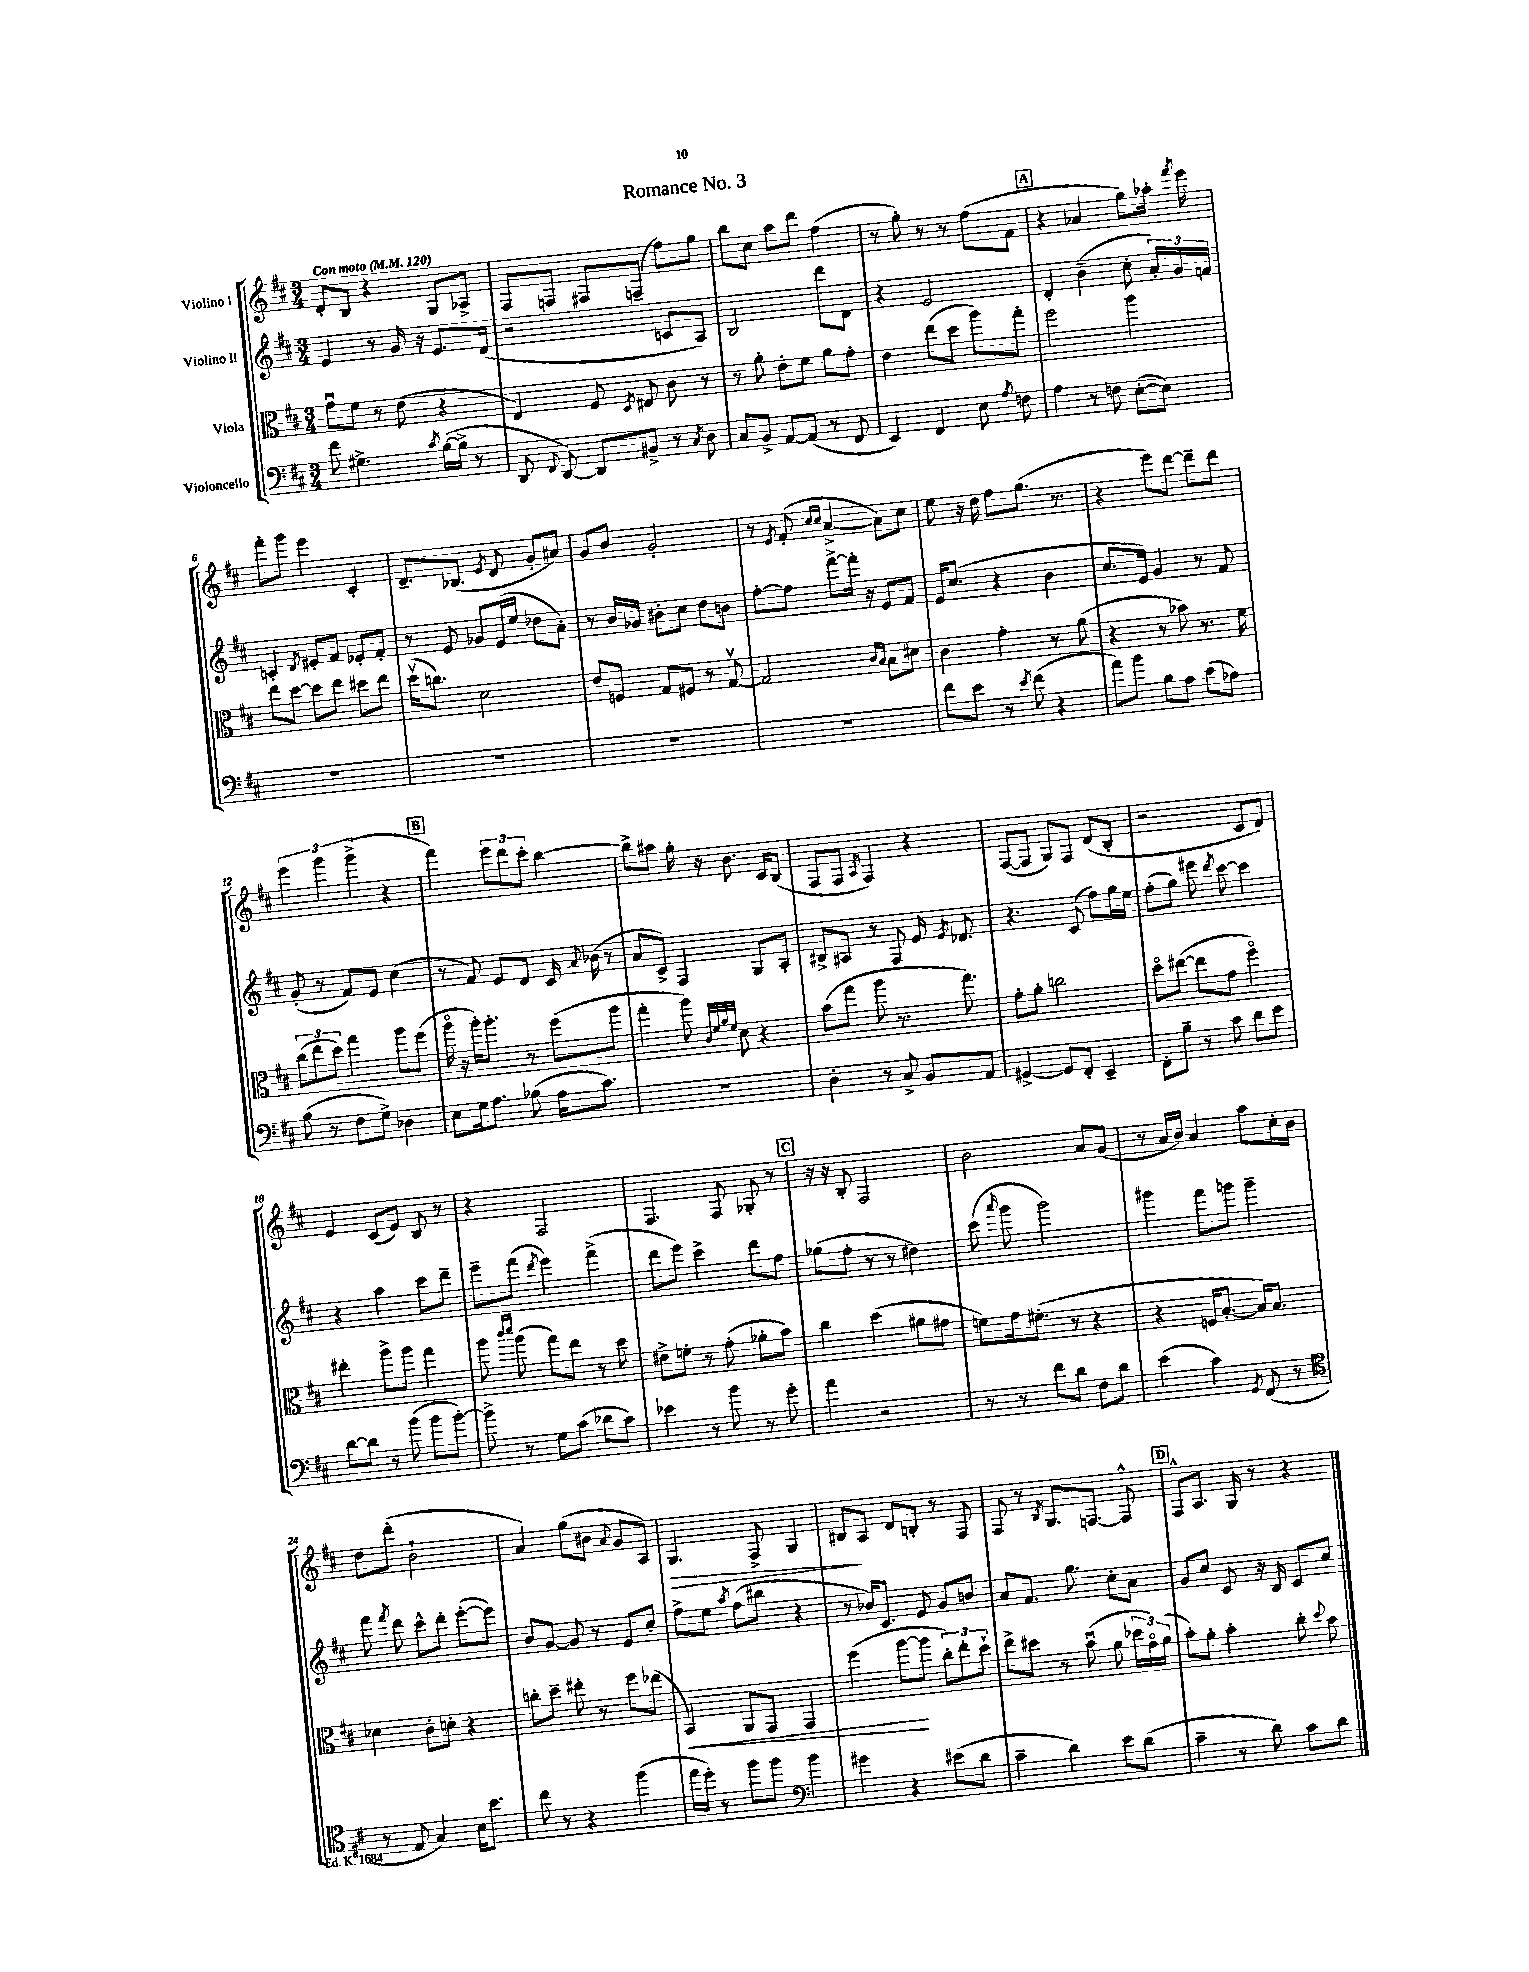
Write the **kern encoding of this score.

**kern	**kern	**kern	**kern
*staff4	*staff3	*staff2	*staff1
*clefF4	*clefC3	*clefG2	*clefG2
*k[f#c#]	*k[f#c#]	*k[f#c#]	*k[f#c#]
*M3/4	*M3/4	*M3/4	*M3/4
*MM120	*MM120	*MM120	*MM120
8f#	8gu	4e	8d'
4.G#^	8f#	.	8B
.	8r	8r	4r
.	(8e	16g	.
.	.	16r	.
8qc#	.	.	.
([16B	4r	8.e	8G
16B^]	.	.	.
8r	.	.	8A-^
.	.	(16d	.
=	=	=	=
8DD	4E)	2r	8F#
8qqFF#	.	.	.
[8DD)	.	.	8F
8DD]	8F#	.	8F#
.	8qD	.	.
8BB#^	8E#	.	(8F~
8r	8c#	8c	8ff#)
8qC#	.	.	.
8D	8r	8A)	8gg
=	=	=	=
8C#	8r	2B	8bb
8BB^	8a'	.	8cc#
[8AA	8e'	.	8aa
(8AA]	8f#	.	8ddd
8r	8a	8ddd	(4ff#
8FF#	8g'	8d	.
=	=	=	=
4EE)	4e	4r	8r
.	.	.	8gg')
4FF#	(8ee	2e	8r
.	8dd	.	8r
8E	8aa)	.	(8ff#
8qA	.	.	.
8F	8gg'	.	8f#
=	=	=	=
4A	2ff#	4d'	4r
8r	.	(4b~	4a-
8F	.	.	.
([8E'	4aa	8cc#'	8gg)
8E])	.	24a')	16aa-'
.	.	24g	.
.	.	.	8qfff#
.	.	.	16eee
.	.	24f	.
=	=	=	=
2.r	8ee	4c'	8fff#'
.	[8dd	.	8ggg
.	.	8qd	.
.	8dd]	8e#'	4eee
.	8ee	8f#	.
.	8dd#	8e-'	4c#'
.	8ee	8f#'	.
=	=	=	=
2.r	(16ddv	8r	8.d~
.	8.cc)	.	.
.	.	8e	.
.	.	.	(8.B-
.	2d	8g-	.
.	.	.	8qe
.	.	(16e	8d
.	.	16ee	.
.	.	8dd-	8g'
.	.	8a')	8a#)
=	=	=	=
2.r	8e	8r	8g
.	8F	16b	8b
.	.	16g-	.
.	8G	8b#'	2g'
.	8F#	8cc#	.
.	8r	8dd	.
.	[8Gv	8b	.
=	=	=	=
2.r	2G]	[8ff#'	8r
.	.	.	8qe
.	.	8ff#]	(8f#'
.	.	.	16qqcc#
.	.	.	16qqcc#
.	.	[8fff#^	[4a^
.	.	16fff#']	.
.	.	16r	.
.	16qqc#	.	.
.	16qqB	.	.
.	8B	8e	8a])
.	8d#	8f#	8cc#
=	=	=	=
8f#	4c#	16e	8ee
.	.	(8.cc#	.
8e	.	.	16r
.	.	.	16dd
8r	4g'	4r	8ff#
8qe	.	.	.
(8f#	.	.	(8.gg
4r	8r	4b	.
.	.	.	8.r
.	(8a	.	.
=	=	=	=
8a)	4r	8.cc#	4r
8b	.	.	.
.	.	16e)	.
8B	8r	4g	8eee)
8A	8b-)	.	[8ddd
(8c#	8.r	8r	8ddd~]
8A-)	.	8f#	8ddd
.	16f#	.	.
=	=	=	=
(8B	(12cc#	(8g'	6eee
.	12ee	.	.
8r	.	8r	.
.	12dd)	.	6ggg
8F#	4gg	8f#)	.
.	.	.	(6ggg^
8G^)	.	8e	.
4D-	8aa	(4cc#	4r
.	(8ff#	.	.
=	=	=	=
8E	16aao	8r	4fff#)
.	16r	.	.
16G	16aa')	8f#)	.
8.A	8.aa'	.	.
.	.	8e	12eee
.	.	.	12ddd
(8B-	8r	8d	.
.	.	.	12ccc#'
16A	(8ff#	16c#	[4bb
.	.	8qqa	.
8.c#)	.	(16b-	.
.	8aa	8r	.
=	=	=	=
2.r	4gg'	8a	8bb^]
.	.	8c#^)	8aa#
.	8aa)	4F#	16gg'
.	.	.	16r
.	32qqc#	.	.
.	32qqf#	.	.
.	32qqa	.	.
.	32qqf#	.	.
.	8d	.	8.b
.	4r	8G	.
.	.	.	16c#
.	.	8A'	(8B
=	=	=	=
4D'	(8b	8B#^	8F#
.	8gg	8A#	8F#
.	.	.	8qA
8r	8aa	8r	4F#)
8C#^	8.r	8F#	.
8BB	.	16e	4r
.	.	8qe	.
.	8.gg)	8.d-	.
8AA	.	.	.
=	=	=	=
[4GG#^	8g'	4.r	([8F#
.	8a'	.	8F#]
8GG#]	2cc	.	8G)
8FF#'	.	(8c#	8F#
4EE~	.	8ff#)	(8d
.	.	16gg	8B'
.	.	16ee	.
=	=	=	=
8FF#'	8ddo	(8ff#'	2r
8B~	([8ee#	8gg)	.
8r	8ee#]	8eee#	.
.	.	8qddd	.
8c#	8g	[8ccc#	.
8d	4ff#o)	4ccc#]	8c#
8e	.	.	8d)
=	=	=	=
[8d	4ee#'	4r	4e
8d]	.	.	.
8r	8aa^	4aa	(8c#
(8b	8aa	.	8e)
8b	4gg	8ccc#	8B
[8b')	.	8ddd~	8r
=	=	=	=
8b^]	8aa	8eee~	4r
.	16qqccc#	.	.
.	16qqddd	.	.
8r	(8aa	(8fff#	.
.	.	8qddd	.
8G	8gg)	4eee)	2F#
(8c#	8ee	.	.
8d-	8r	(4fff#^	.
8c#)	8dd	.	.
=	=	=	=
4e-	8e#^	8ddd	4.F#
.	8f'	8eee)	.
8r	8r	4ccc#^	.
8b	(8g'	.	8F#
8r	8a-'	8ddd	8G-'
8g'	8b)	8ff#	8r
=	=	=	=
4a	4cc#	(8gg-	16r
.	.	.	16r
.	.	8ff#'	8B'
2r	(4dd	8r	2F#
.	.	8r	.
.	8a#	4dd#)	.
.	8g#	.	.
=	=	=	=
8r	8f)	(8ccc#	2b
.	.	16qqaaa	.
8r	16g	8ggg	.
.	(8.f#'	.	.
8f#	.	2ggg)	.
8d	8r	.	.
8F#	4r	.	8a
8d	.	.	(8g
=	=	=	=
(4e	4r	4ggg#	8r
.	.	.	16a
.	.	.	16b)
4c#)	16F	8fff#	4a
.	[8.B'	.	.
.	.	8ggg	.
8qGG	.	.	.
(8FF#	16B])	4ggg~	8aa
.	8.B	.	.
8r	.	.	16cc#'
.	.	.	16b
=	=	=	=
*clefC4	*	*	*
8r	4d-	8fff#	8dd
.	.	8qfff#	.
8E	.	8ddd	(8ddd'
4G)	8c#'	8ccc#^^	2b`
.	8d'	8ddd'	.
16B	4r	([8eee'	.
8.b	.	.	.
.	.	8eee])	.
=	=	=	=
8cc#	8cc'	8b	4a)
8r	8dd~	[8g	.
4r	8ee#'	8g]	(8gg
.	8r	8r	8b#
.	.	.	8qqa
(4ff#	8ff#	8e	8g
.	(8ee-	8cc#'	8A)
=	=	=	=
16ee	4BB)	8ff#^	4.G
16dd')	.	.	.
8r	.	8ee	.
.	.	8qaa	.
8ff#	8AA	(8ff#	.
8ff#	8GG	8bb#	8F#^
*clefF4	*	*	*
4b	4GG	4r	4G
=	=	=	=
4g#	(4ff#	8r	8B#
.	.	16b-)	8A
.	.	8.c#	.
4r	[8aa	.	8d
.	8aa]	8e	8B'
(8e#	12cc#')	8g	8r
.	12ee'	.	.
8d	.	8b	8F#
.	12dd`	.	.
=	=	=	=
4c#~	8ee^	8a	8F#
.	8dd#	8.f#	8r
.	.	.	8qB
4d)	8r	.	8.G
.	.	8.gg	.
.	(8bu	.	.
.	.	.	[8.F
8e	8a	8cc#'	.
(8d	24dd-	8a	8F^^]
.	24go)	.	.
.	(24a	.	.
=	=	=	=
4c#~	8b')	8g	8F#^^
.	8a'	8cc#	8.A
8r	4b'	8c#	.
.	.	.	16G
8d)	.	16r	8r
.	.	16B	.
8c#	8cc#'	8c#	4r
.	8qqdd	.	.
8d	8b	8cc#	.
==	==	==	==
*-	*-	*-	*-
